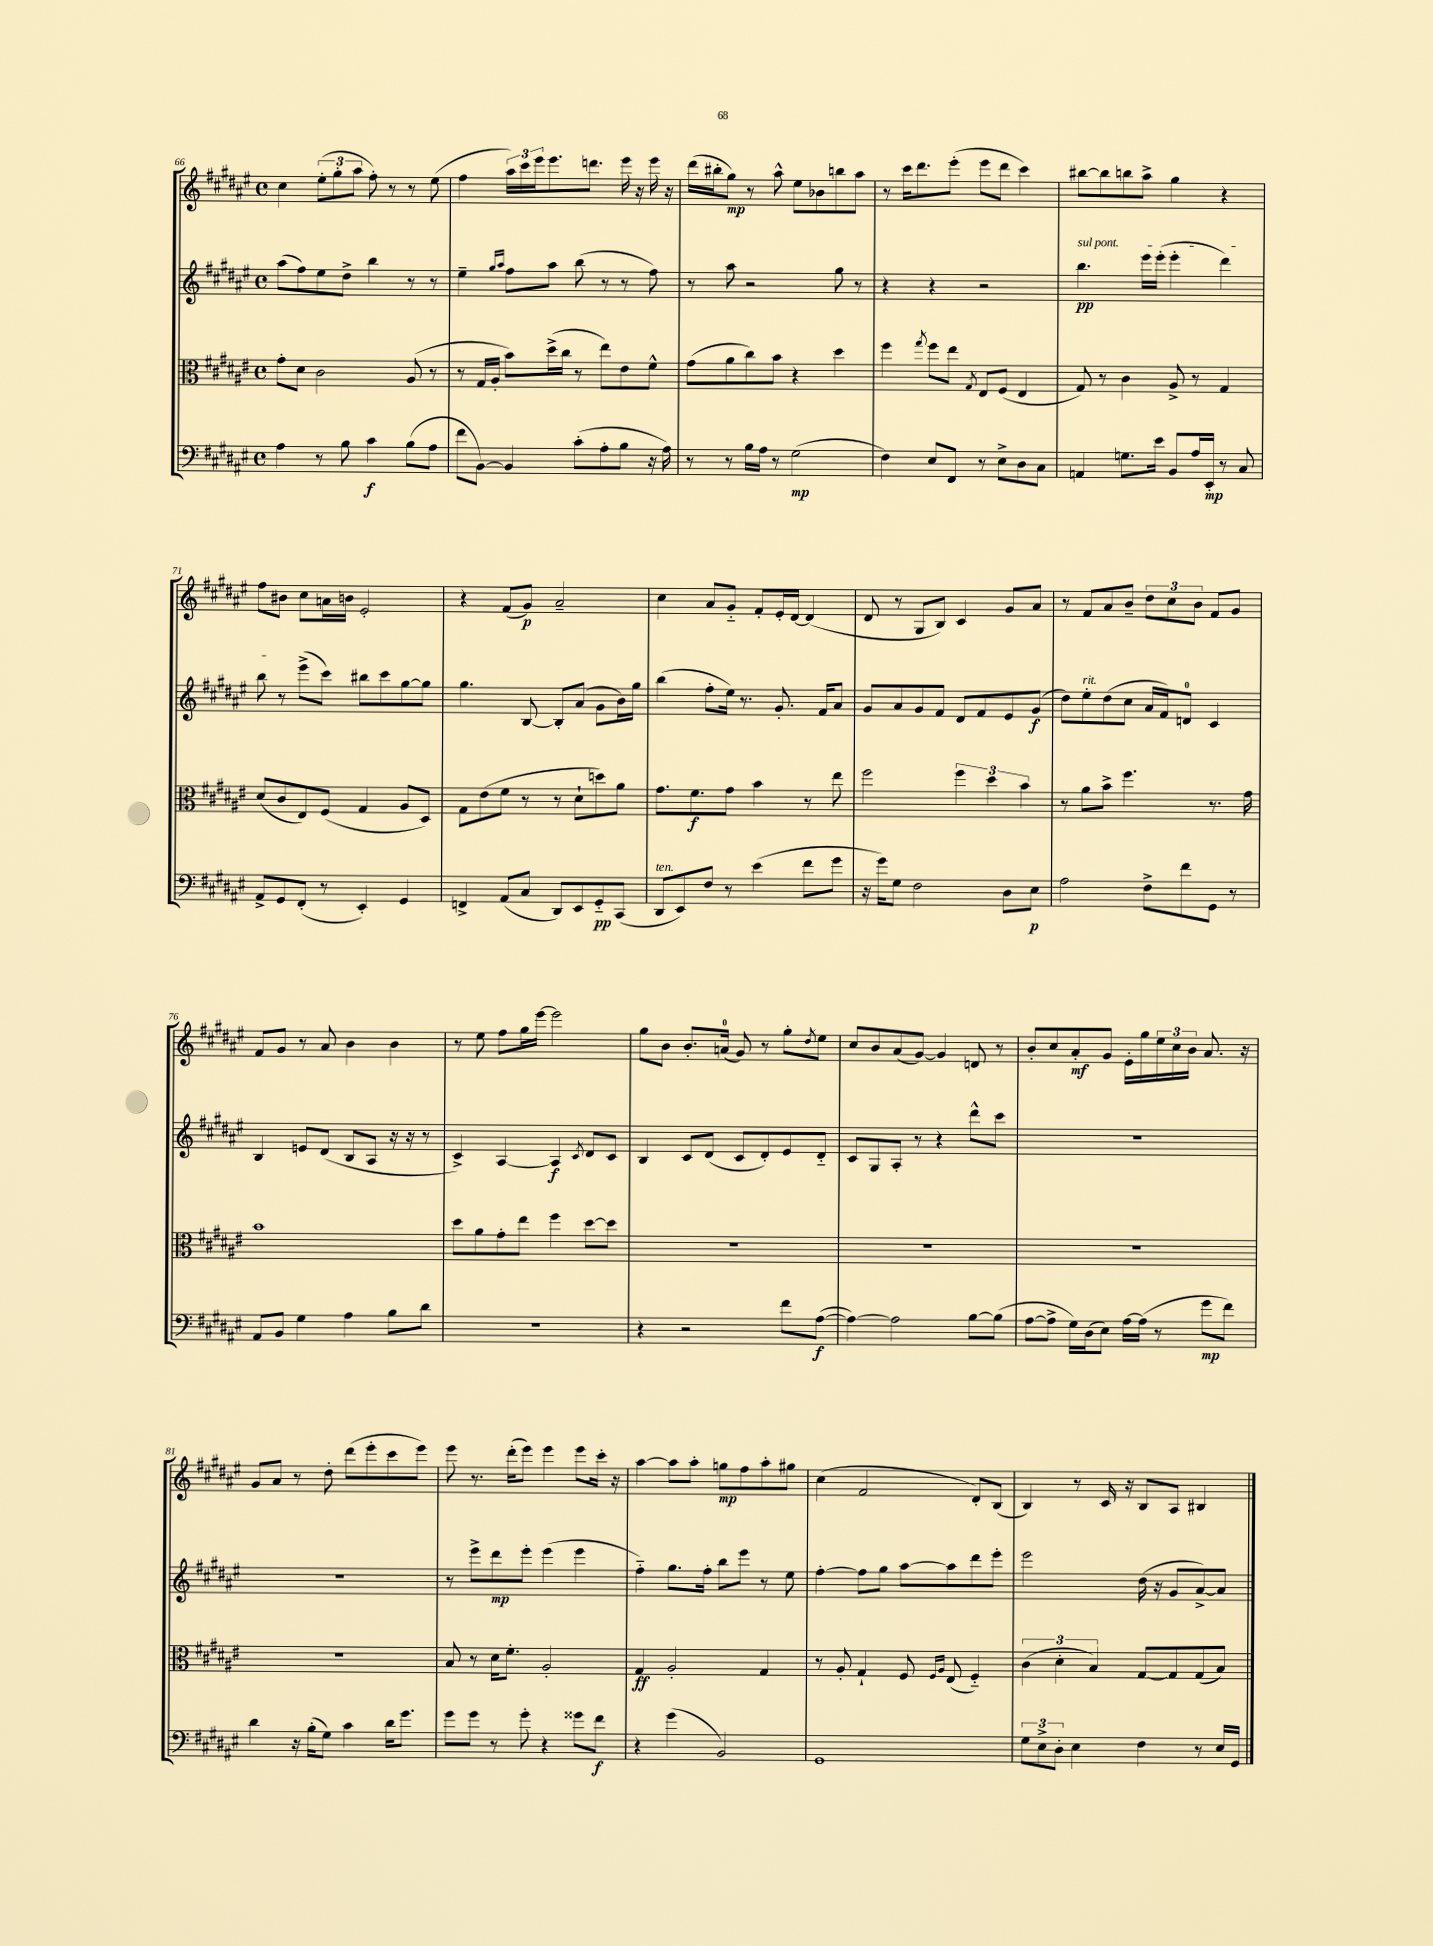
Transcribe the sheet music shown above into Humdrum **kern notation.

**kern	**kern	**kern	**kern
*staff4	*staff3	*staff2	*staff1
*clefF4	*clefC3	*clefG2	*clefG2
*k[f#c#g#d#a#e#]	*k[f#c#g#d#a#e#]	*k[f#c#g#d#a#e#]	*k[f#c#g#d#a#e#]
*M4/4	*M4/4	*M4/4	*M4/4
*met(c)	*met(c)	*met(c)	*met(c)
4A#	8g#'	(8aa#	4cc#
.	8d#	8ff#)	.
8r	2c#	8ee#	(12ee#'
.	.	.	12gg#'
8B	.	8dd#^	.
.	.	.	12aa#
4c#	.	4bb	8ff#')
.	.	.	8r
(8B	(8A#	8r	8r
8A#	8r	8r	(8ee#
=	=	=	=
8f#	8r	4ee#~	4ff#
[8BB)	16G#	.	.
.	16A#'	.	.
.	.	16qqgg#	.
.	.	16qqaa#	.
4BB]	8b)	8ff#	24aa#)
.	.	.	24ccc#
.	.	.	24eee#
.	(16dd#^	8aa#	8.eee#
.	16cc#	.	.
(8c#'	8r	(8bb	.
.	.	.	8.ddd
8A#'	8ee#)	8r	.
8B	8e#	8r	16eee#
.	.	.	16r
16r	8f#^^	8ff#)	16eee#
16A#)	.	.	16r
=	=	=	=
8r	(8g#	8r	(16ddd#
.	.	.	16bb#'
8r	8a#	8aa#	8gg#)
16B	8cc#)	2r	8r
16A#	.	.	.
8r	8b	.	8aa#^^
(2G#	4r	.	8ee#
.	.	.	8b-
.	4dd#	8gg#	8bb
.	.	8r	8aa#
=	=	=	=
4F#)	4ff#	4r	8r
.	.	.	16ccc#
.	.	.	8.ddd#
.	8qgg#	.	.
8E#	8ff#	4r	.
8FF#	8ee#	.	(8eee#'
.	8qG#	.	.
8r	8E#	2r	8eee#
8E#^	(8F#	.	8ddd#
8D#	4E#	.	4ccc#)
8C#	.	.	.
=	=	=	=
4AA	8G#)	4.bb	[8bb#
.	8r	.	8bb#]
8.G	4c#	.	8bb
.	.	16eee#	8aa#^
16e#	.	(16eee#'	.
8BB	8A#^	4eee#'	4gg#
16A#	8r	.	.
16EE#'	.	.	.
8r	4G#	4ddd#)	4r
8C#	.	.	.
=	=	=	=
8AA#^	(8d#	8bb	8ff#
8GG#	8c#	8r	8b#
(8FF#'	8E#)	(8eee#^	8cc#
8r	(8F#	8ccc#)	16a
.	.	.	16b
4EE#')	4G#	8bb#	2e#'
.	.	8ccc#	.
4GG#	8A#	[8gg#	.
.	8D#)	8gg#]	.
=	=	=	=
4FF^	8G#	4.gg#	4r
.	(8e#	.	.
(8AA#	8f#	.	(8f#
8C#	8r	[8B	8g#)
8DD#)	8r	8B']	2a#~
8EE#	8d#`	(8a#	.
8GG#'~	8dd)	8g#	.
(8CC#	8a#	16b)	.
.	.	16gg#	.
=	=	=	=
8DD#	8.g#	(4bb	4cc#
8EE#)	.	.	.
.	8.f#	.	.
8F#	.	8ff#'	8a#
8r	8g#	16ee#)	8g#'~
.	.	8.r	.
(4e#	4b	.	8f#'
.	.	8.g#'	16e#'
.	.	.	[16d#
8f#	8r	.	(4d#]
.	.	16f#	.
8g#	8ee#	8a#	.
=	=	=	=
16r	2ff#	8g#	8d#
16g#)	.	.	.
8G#	.	8a#	8r
2F#	.	8g#	8G#
.	.	8f#	8B)
.	6ff#	8d#	4c#
.	.	8f#	.
.	6dd#	.	.
8D#	.	8e#	8g#
.	6b	.	.
8E#	.	(8g#	8a#
=	=	=	=
2A#	8r	8dd#)	8r
.	8a#	8ee#'	8f#
.	8b^	(8dd#	8a#
.	4.ff#	8cc#	8b~
8F#^	.	16a#	12dd#
.	.	16f#)	.
.	.	.	12cc#
8f#	.	8d	.
.	.	.	12b
8GG#	8.r	4c#	8f#
8r	.	.	8g#
.	16g#	.	.
=	=	=	=
8AA#	1b	4B	8f#
8BB	.	.	8g#
4G#	.	8e	8r
.	.	(8d#	8a#
4A#	.	8B	4b
.	.	8A#	.
8B	.	16r	4b
.	.	16r	.
8d#	.	8r	.
=	=	=	=
1r	8dd#	4c#^)	8r
.	8a#	.	8ee#
.	8g#'	[4A#	8ff#
.	8ee#	.	16gg#
.	.	.	[16eee#
.	4ff#	4A#]	2eee#]
.	.	8qc#	.
.	[8dd#	8d#	.
.	8dd#]	8c#	.
=	=	=	=
4r	1r	4B	8gg#
.	.	.	8b
2r	.	8c#	8.b'
.	.	(8d#	.
.	.	.	(16a
.	.	8c#	8g#)
.	.	8d#')	8r
8f#	.	8e#	8gg#'
.	.	.	8qdd#
([8A#	.	8d#'~	8ee#
=	=	=	=
4A#_)	1r	8c#	8cc#
.	.	8G#	8b
2A#]	.	8A#'	(8a#
.	.	8r	[8g#)
.	.	4r	4g#]
[8B	.	8ddd#^^	8d
(8B]	.	8ccc#	8r
=	=	=	=
[8A#	1r	1r	8b'
8A#^]	.	.	8cc#
16G#)	.	.	8a#'
(16D#	.	.	.
8E#)	.	.	8g#
[16A#	.	.	16e#'
(16A#]	.	.	16gg#
8r	.	.	24ee#
.	.	.	24cc#
.	.	.	24b
8g#	.	.	8.a#
8f#)	.	.	.
.	.	.	16r
=	=	=	=
4d#	1r	1r	8g#
.	.	.	8a#
16r	.	.	8r
(16B'	.	.	.
8G#)	.	.	8dd#'
4c#	.	.	(8ddd#
.	.	.	8eee#'
16d#	.	.	8ccc#
8.g#	.	.	.
.	.	.	8eee#)
=	=	=	=
8g#	8B	8r	8eee#
8g#	8r	8eee#^	8.r
8r	16d#	8ddd#	.
.	8.f#'	.	(16ddd#'
8g#'	.	8eee#'	8eee#)
4r	2A#'	(4eee#	4eee#
8g##	.	4eee#	8eee#
8f#	.	.	16ccc#'
.	.	.	16r
=	=	=	=
4r	4G#	4ff#'~)	[4aa#
(4g#	2A#'	8.gg#	8aa#]
.	.	.	8aa#'
.	.	16ff#'	.
2BB)	.	8bb	8gg
.	.	8eee#	8ff#
.	4G#	8r	8aa#'
.	.	8ee#	8gg#
=	=	=	=
1GG#	8r	[4ff#'	(4cc#
.	8A#'	.	.
.	4G#`	8ff#]	2f#
.	.	8gg#	.
.	8F#	[8aa#	.
.	16qqF#	.	.
.	16qqA#	.	.
.	(8E#	8aa#]	.
.	4F#'~)	8ddd#	8d#')
.	.	8eee#'	(8B
=	=	=	=
12G#	(6c#	2eee#	4B)
12E#^	.	.	.
12D#'	6d#'	.	.
4E#	.	.	8r
.	6B)	.	.
.	.	.	16c#
.	.	.	16r
4F#	[8G#	(16dd#	8B
.	.	16r	.
.	8G#]	8g#	8A#
8r	(8G#	[8a#^)	4B#
16E#	8B)	8a#]	.
16GG#	.	.	.
==	==	==	==
*-	*-	*-	*-
